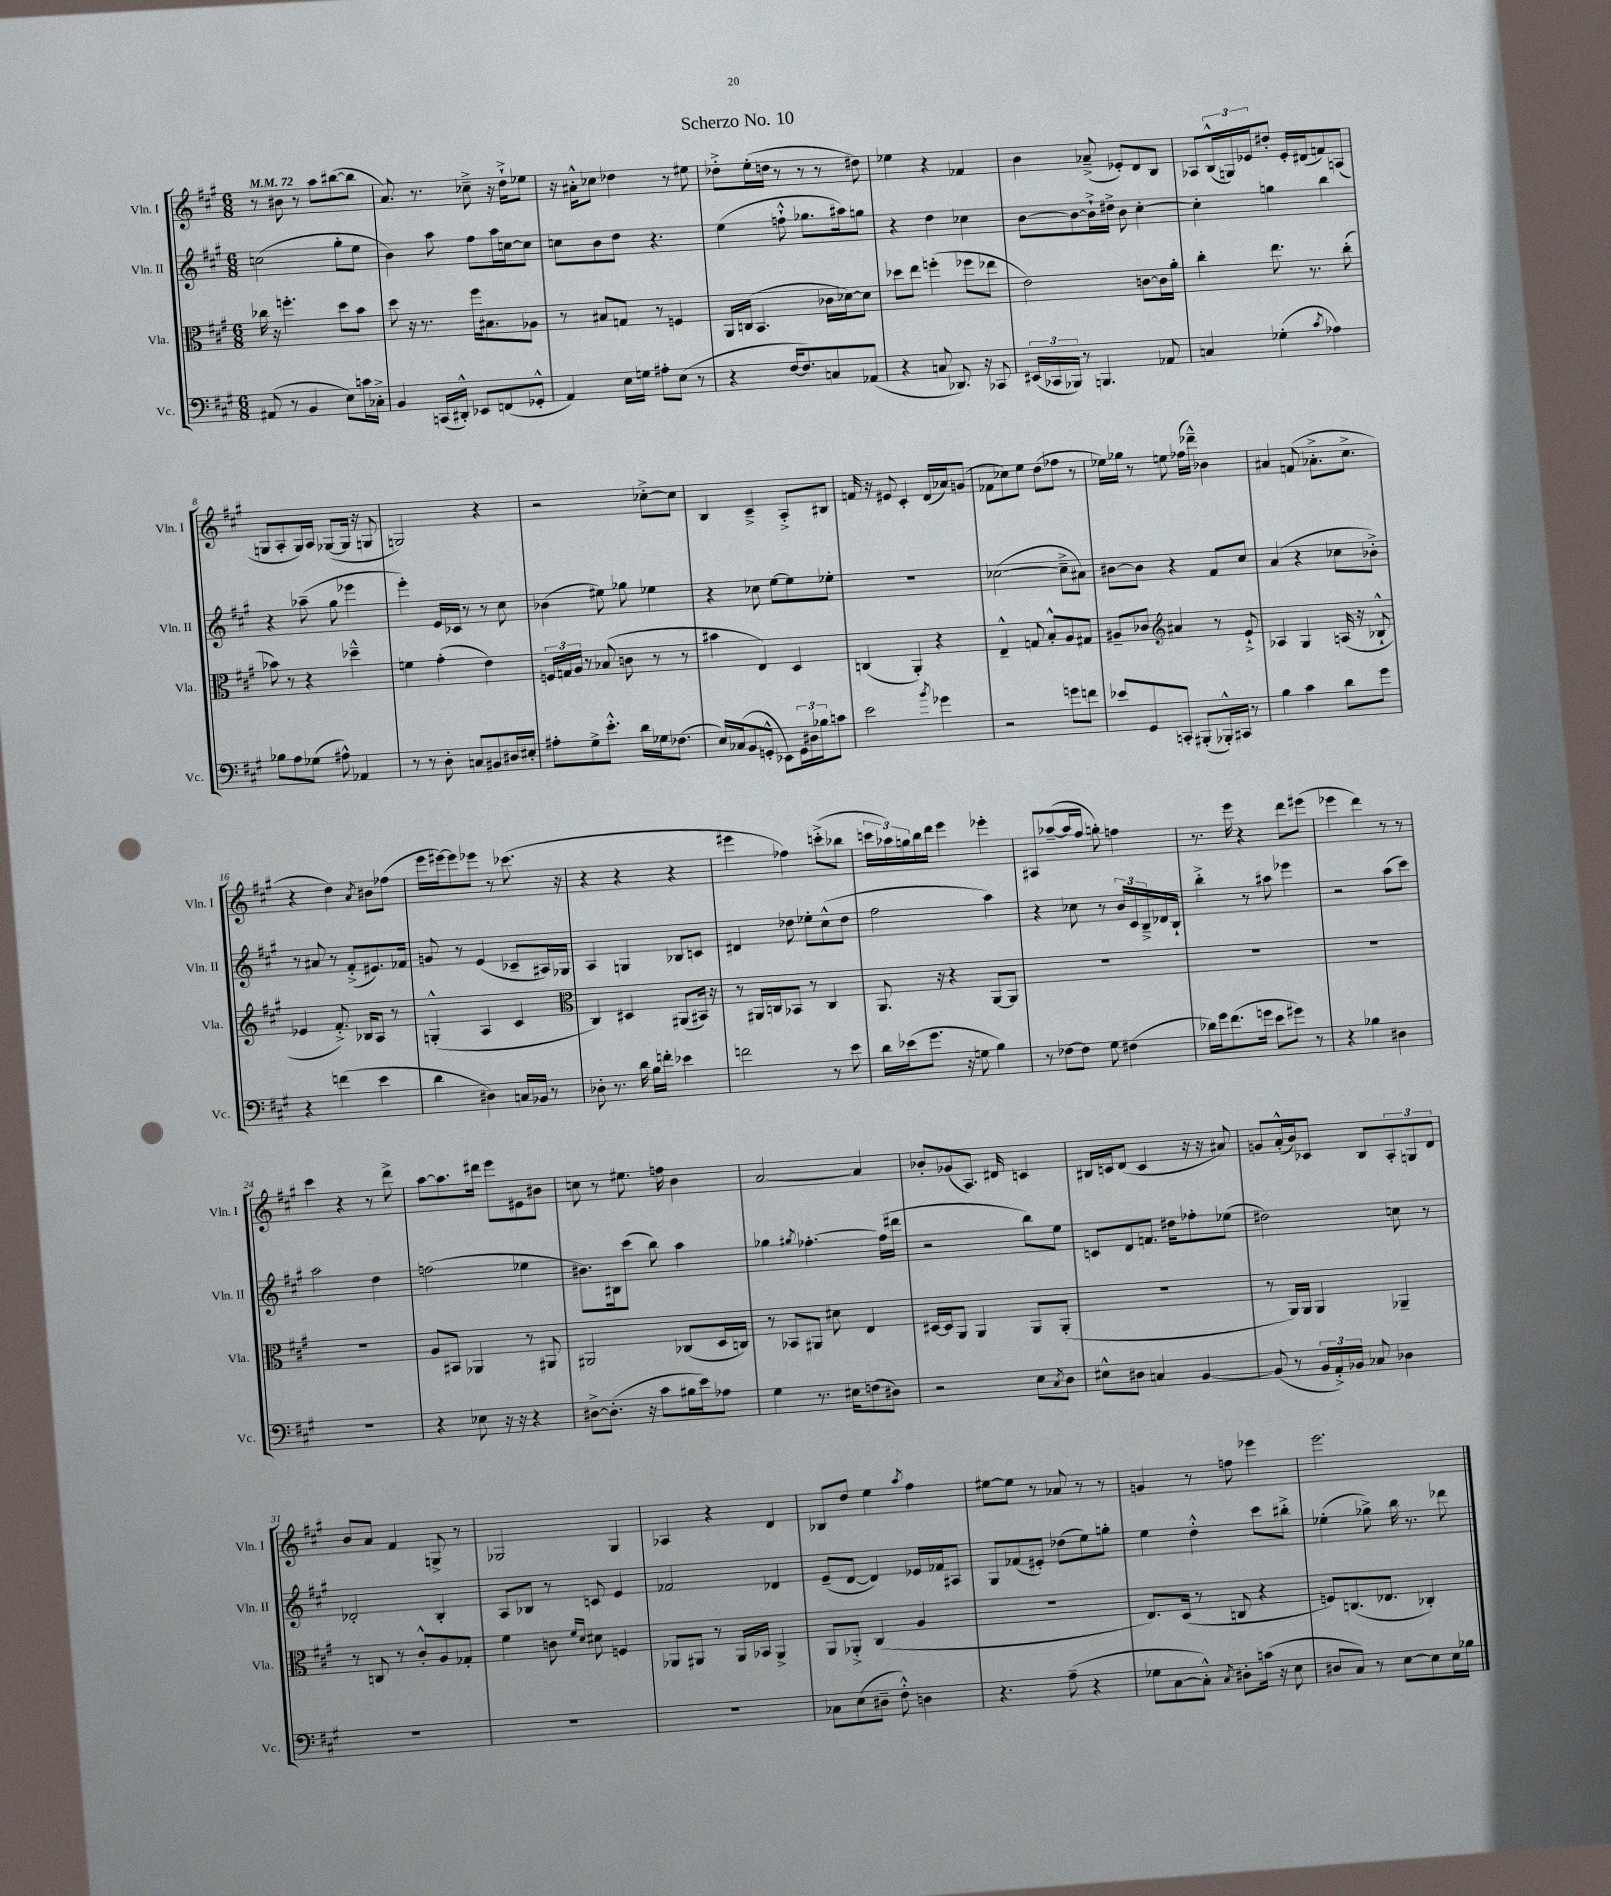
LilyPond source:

\header { title = "Scherzo No. 10" }
<<
\new StaffGroup <<
\new Staff = "s0" \with { instrumentName = "Vln. I" shortInstrumentName = "Vln. I" } {
    \clef treble \key a \major \numericTimeSignature \time 6/8 \tempo 4 = 72
    r8 bis'8 r8 a''8 bis''8~( bis''8 |
    a'8.) r8. ces''8---> r16 d''16-!-> ees''8 |
    r16 ais'16-.-^ ces''8 des''4 r8 eis''8 |
    des''8-.-> e''16-.( d''16 r8 r8 r8 dis''8) |
    ees''4 r4 fes'4 |
    b'4 aes'8--->( ees'8-.) d'8 b8 |
    aes8 \tuplet 3/2 { b16-^( g16) ees'16 } dis''8-. ees'16-. dis'16( f'8) a8( |
    g8 a8-. g16) a16 ges8~( ges16 r16 g8 |
    g2) r4 |
    r2 ces''8~-.-> ces''8 |
    b4 cis'4---> a8-.-> bis8 |
    f'16 r16 eis'8 cis'4-. d'16( aes'16) g'8( |
    fes'8 ces''8) e''8 d''8( fes''8 r8 |
    ees''16) ges''16 r8 e''8 fes''16( des'''16---^) bes'4 |
    ais'4 f'8( aes'8.-.-> cis''8.-> |
    r4 d''4) \acciaccatura { a'8 } bis'8 fes''8( |
    e'''16 eis'''16~) eis'''8 ees'''8 r8 ces'''8.( r16 |
    r4 r4 r4 |
    eis'''4 fes''4) c'''8-.->( bes''8 |
    \tuplet 3/2 { c'''16 aes''16) g''16 } b''16 d'''16 e'''4 ees'''4-. |
    ais8 aes''8~--( aes''16 fis''16 g''8-.) f''4 |
    r8. e'''16 r4 d'''8 eis'''8( |
    ees'''4 d'''4) r8 r8 |
    cis'''4 r4 r8 d'''8-> |
    a''8~ a''8. dis'''16 e'''8 eis'8 bis'8 |
    c''8 r8 eis''8. f''16 b'4 |
    a'2~ a'4 |
    bes'8-. ges'8( a8.) dis'16 c'4 |
    bis16 c'16 d'8( c'4 r16 r16 ais'8) |
    g'8 a'16-.-^( b'16) ces'8 b8 \tuplet 3/2 { a8-. g8 d'8 } |
    b'8 a'8 fis'4 g8-> r8 |
    ges2 ges4 |
    aes4 r4 d'4 |
    bes8 d''8 e''4 \acciaccatura { a''8 } fis''4 |
    eis''8~ eis''8 r8 aes'8 r8 r8 |
    g'4 r8 f''8 ees'''4 |
    e'''2. \bar "|." |
}
\new Staff = "s1" \with { instrumentName = "Vln. II" shortInstrumentName = "Vln. II" } {
    \clef treble \key a \major \numericTimeSignature \time 6/8
    c''2( gis''8-. e''8 |
    b'4) a''8 fis''8 a''16 c''16~ c''8 |
    c''8 b'8 d''8 r4. |
    e''4( f''8-!-^ ges''8. ais''16) g''8 |
    r4 d''4 ces''4 |
    b'8~ b'8~ b'16-!-> dis''16-> b'8 cis''4~-. |
    cis''4-. g''4 b''4 |
    r4 aes''8--( gis''8 ees'''4 |
    e'''4-.) e'16 ces'16 r8 r8 cis''8 |
    bes'4( eis''8) ges''8 ees''4 |
    r4 ces''8 e''8~ e''8 ees''8-. |
    R2. |
    ces''2~( ces''8---> ais'8) |
    bis'8~ bis'8 r4 fis'8 cis''8 |
    a'4( r4 ces''8 bes'8-.->) |
    r8 ais'8 r8 fis'8-.->( eis'8.) fes'16 |
    g'8 r8 e'4( ces'8-- ais16) ges16 |
    a4 g4 bes8 c'8 |
    dis'4 des''8 ees''8-. cis''8-^( des''8 |
    fis''2 a''4) |
    r4 ces''8 r8 \tuplet 3/2 { b'16 cis'16 b16---> } des'16 b16-! |
    b''4-.-> r8 ais''8 ees'''4 |
    r2 a''8( cis'''8) |
    a''2 d''4 |
    f''2( ees''4 |
    bis'8.) bis16 cis'''8( b''8) a''4 |
    ges''4 \acciaccatura { gis''8 } fes''4.~-. fes''16( dis'''16 |
    r2 b''8) e''8 |
    c'8 d'8 f'8. dis''16 fes''8-. ees''8( |
    dis''2) c''8 r8 |
    des'2-. b4-. |
    a8 bes8 r8 c'8 e'4 |
    fes'2 des'4 |
    e'8--( d'8~ d'4) ees'16 fes'16 ais8 |
    gis8 fes'8( eis'8-.) des''8( e''8) g''8-. |
    e''4 d''4-.-^ cis'''8 bis''8-.-> |
    ees''4-.( ges''8->) b''16 r8. des'''8 \bar "|." |
}
\new Staff = "s2" \with { instrumentName = "Vla." shortInstrumentName = "Vla." } {
    \clef alto \key a \major \numericTimeSignature \time 6/8
    ces''16 r16 f''4.-. d''8 b'8 |
    d''8 r16 r8. fis''16 bis8. aes8 |
    r8 bis8 g8 r8 f4 |
    a,16 c16( b,4. ces'16 des'16~) des'8 |
    des''8 e''8 f''4-.( fes''8 ees''8 |
    e'2) c'8~ c'16 a'16-. |
    cis''4-. e''8. r8. cis''8-.( |
    bes'8) r8 r4 des''4---^ |
    f'4 gis'4-.( e'4) |
    \tuplet 3/2 { f16 g16 a16 } r8 bes8( c'8 r8 r8 |
    bis'4 e4) d4 |
    c4( a,4-.) r4 |
    e4---^ g8 b8-.-^ a8 gis8 |
    ais8-- ces'8 \clef treble ais'4 r8 e'8-!-> |
    aes4 gis4 a16( r16 bes8-!-^ |
    ees'4 fis'8.-.->) bes16 a8 r8 |
    g4-.-^( a4 cis'4 |
    \clef alto cis4) dis4 ais,8( bis,16) r16 |
    r8 ais,16 c16 bes,8 r8 c4 |
    a,8. r16 r4 a,8~ a,8 |
    R2. |
    R2. |
    R2. |
    R2. |
    a8 bis,8 aes,4 r8 ais,8 |
    ais,2 ces8( d16 c16) |
    r8 bes,8 ais,8 dis'8 e4 |
    dis16~ dis16 a,8 a,4 a,8 a,8-.( |
    R2. |
    r8 a,16) a,16 a,4 aes,4-- |
    r8 c8 r8 cis'8-.-^ a8 ges8-. |
    fis'4 c'8 \grace { fis'16 d'16 } dis'8 f4 |
    aes,8 ais,8 r8 ais,16 bes,16 ais,4-> |
    a,8 aes,8-.-> cis4( a4 |
    R2. |
    e8.) d16( r8 c8 r4 |
    f8) c8.( ees8. ces4-.) \bar "|." |
}
\new Staff = "s3" \with { instrumentName = "Vc." shortInstrumentName = "Vc." } {
    \clef bass \key a \major \numericTimeSignature \time 6/8
    ais,8( r8 b,4 e8) c'16 ces16-.-> |
    b,4 c,16( dis,16-.-^) ees,8 f,8( ges,8-.-^ |
    a,4) e16 g16 ais8-. e8( r8 |
    r4 fis16~ fis8.) c8 aes,8( |
    r4 c8 des,8.) r16 ces,8 |
    \tuplet 3/2 { eis,16( ces,16 bes,,16) } r8 b,,4. aes,8 |
    c4 ges4-.( \acciaccatura { cis'8 } aes4) |
    bes8 a8 ges8( ais8-^) aes,4 |
    r8 r8 d8-. c8 bis,8 dis16 eis16-. |
    ais8-. gis8-> e'8.-.-^ d'16 ges16 fes8.( |
    e16) ces16( b,8 g,8-.-^ ees,8) \tuplet 3/2 { g,16 dis16 bes16 } c'8 |
    e'2 \acciaccatura { b'8 } ges'4 |
    r2 g'8 f'8 |
    ees'8 gis,8 c,8-. bis,,8-.( bes,,16-.-^) cis,16 r8 |
    b4 cis'4 d'8 gis'8 |
    r4 f'4( e'4 |
    d'4 dis4) c16 bes,16 r8 |
    des8-. r8. d'16 b16 f'16-. ees'4 |
    f'2 r8 e'8 |
    d'16 ees'16( gis'8. r16 g8 b4) |
    r8 fes8~ fes8 gis8 fis4( |
    des'16) gis'16 fis'8.( g'16 e'8 gis'8) r8 |
    r4 bes4 dis4 |
    R2. |
    r4 ees8 r16 r16 r4 |
    dis8~-> dis8.-.( r16 cis'8 bis16 e'16) aes8 |
    gis4 r8. eis16 f8( dis8) |
    r2 e8 \acciaccatura { cis8 } d8 |
    eis8-^ dis8 c4 b,4~ |
    b,8( r8 \tuplet 3/2 { b,16 a,16-.->) bes,16 } ces8 des4 |
    R2. |
    R2. |
    R2. |
    ces8 e8( dis8-- fis8-.-^) d4 |
    r4. a8--( r4 |
    ges8 cis8~ cis8-.-^) \acciaccatura { cis8 } dis8-. c'16( r16 e8 |
    dis8 cis8) r8 e8~ e8 e16 bes16 \bar "|." |
}
>>
>>
